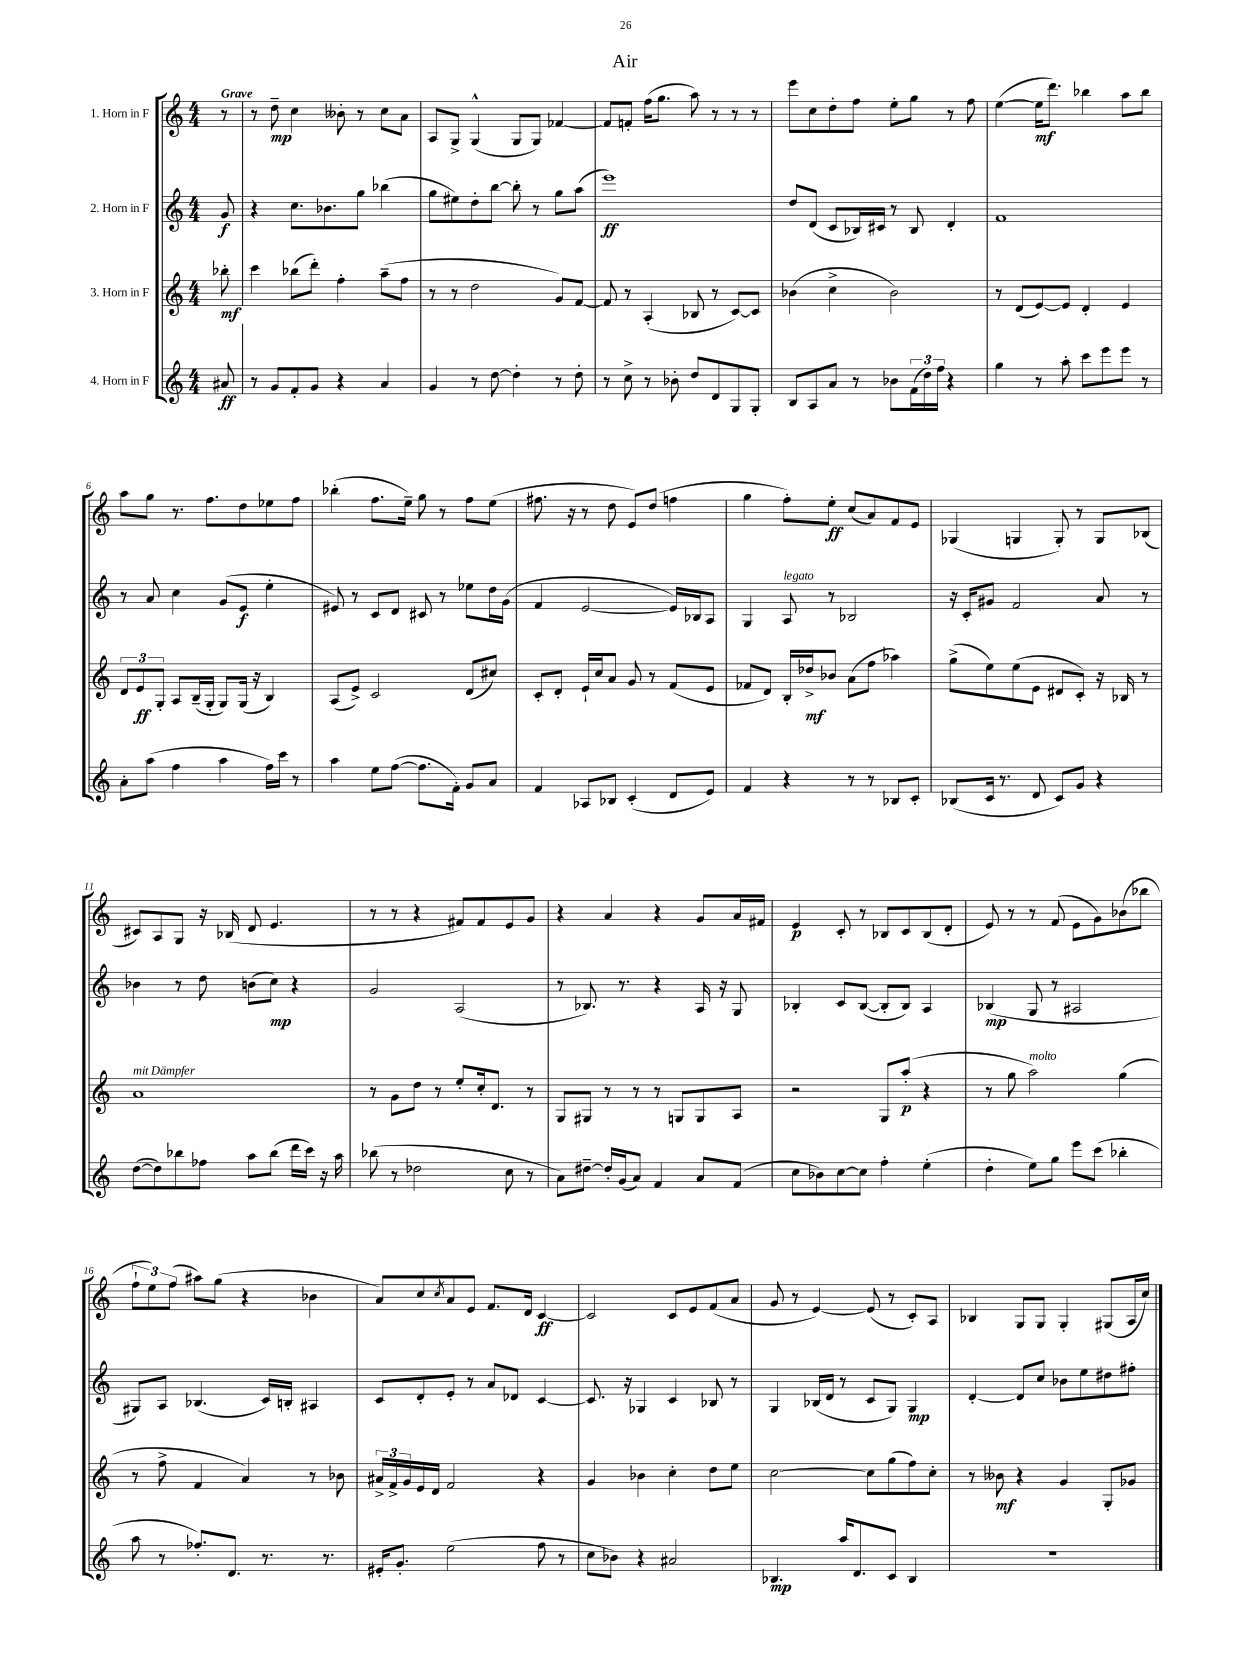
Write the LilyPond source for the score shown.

\header { title = "Air" }
<<
\new StaffGroup <<
\new Staff = "s0" \with { instrumentName = "1. Horn in F" } {
    \clef treble \key c \major \numericTimeSignature \time 4/4 \partial 8 \tempo "Grave"
    r8 |
    r8 d''8--\mp c''4 beses'8-. r8 c''8 a'8 |
    a8 g8-> g4-^( g8 g8) fes'4~ |
    fes'8 f'8-. f''16( g''8. a''8) r8 r8 r8 |
    e'''8 c''8 d''8-. f''8 e''8-. g''8 r8 f''8 |
    e''4~( e''16\mf d'''8.) bes''4 a''8 bes''8 |
    a''8 g''8 r8. f''8. d''8 ees''8 f''8 |
    bes''4-.( f''8. e''16--) g''8 r8 f''8 e''8( |
    fis''8. r16 r8 d''8 e'8) d''8( f''4 |
    g''4 f''8-.) e''8-.\ff c''8( a'8) f'8 e'8 |
    ges4( g4 g8-.) r8 g8 bes8( |
    cis'8) a8 g8 r16 bes16( d'8 e'4. |
    r8 r8 r4 fis'8) fis'8 e'8 g'8 |
    r4 a'4 r4 g'8 a'16 fis'16 |
    e'4\p c'8-. r8 bes8 c'8 bes8( d'8-. |
    e'8) r8 r8 f'8( e'8 g'8) bes'8( bes''8 |
    \tuplet 3/2 { f''8-! e''8) f''8( } ais''8) g''8( r4 bes'4 |
    a'8) c''8 \acciaccatura { c''8 } a'8 e'8 f'8. d'16 c'4~\ff |
    c'2 c'8 e'8 f'8( a'8 |
    g'8 r8 e'4~) e'8( r8 c'8-.) a8 |
    bes4 g8 g8 g4-. gis8( a16 c''16) \bar "|." |
}
\new Staff = "s1" \with { instrumentName = "2. Horn in F" } {
    \clef treble \key c \major \numericTimeSignature \time 4/4 \partial 8
    g'8\f |
    r4 c''8. bes'8. g''8 bes''4( |
    g''8 eis''8) d''8-. b''8~ b''8-. r8 g''8 a''8( |
    e'''1\ff) |
    d''8 d'8( c'8 bes16) cis'16 r8 bes8 d'4-. |
    f'1 |
    r8 a'8 c''4 g'8( e'8\f e''4-. |
    eis'8) r8 c'8 d'8 cis'8 r8 ees''8 d''16 g'16( |
    f'4 e'2~ e'16) bes16 a8 |
    g4 a8^\markup { \italic "legato" } r8 bes2 |
    r16 c'16-. gis'8 f'2 a'8 r8 |
    bes'4 r8 d''8 b'8( c''8\mp) r4 |
    g'2 a2( |
    r8 bes8.) r8. r4 a16 r16 g8 |
    bes4-. c'8 bes8~( bes8-. bes8) a4 |
    bes4\mp( g8 r8 ais2 |
    gis8) a8 bes4.( c'16) b16-. ais4 |
    c'8 d'8-. e'8-. r8 a'8 des'8 c'4~ |
    c'8. r16 ges4 c'4 bes8 r8 |
    g4 bes16( d'16 r8 c'8 g8) g4\mp |
    d'4~-. d'8 c''8 bes'8 e''8 dis''8 fis''8-. \bar "|." |
}
\new Staff = "s2" \with { instrumentName = "3. Horn in F" } {
    \clef treble \key c \major \numericTimeSignature \time 4/4 \partial 8
    bes''8-.\mf |
    c'''4 bes''8( d'''8-.) f''4-. a''8--( f''8 |
    r8 r8 d''2 g'8) f'8~ |
    f'8 r8 a4-.( bes8 r8 c'8~) c'8 |
    bes'4( c''4-> bes'2) |
    r8 d'8( e'8~) e'8 d'4-. e'4 |
    \tuplet 3/2 { d'8 e'8\ff g8-. } a8 b16--( g16-. g8) g16( r16 b4) |
    a8( e'8->) c'2 d'8( cis''8) |
    c'8-. d'8-. e'16-! c''16 a'8 g'8 r8 f'8( e'8 |
    fes'8 d'8) b16-. des''16->\mf bes'8 a'8( f''8 aes''4) |
    g''8->( e''8) e''8( e'8 dis'8 c'8-.) r16 bes16 r8 |
    a'1^\markup { \italic "mit Dämpfer" } |
    r8 g'8 d''8 r8 e''8-. c''16-. d'8. r8 |
    g8 gis8 r8 r8 r8 g8 g8 a8 |
    r2 g8 a''8-.\p( r4 |
    r8 g''8 a''2^\markup { \italic "molto" }) g''4( |
    r8 f''8-> f'4 a'4) r8 bes'8 |
    \tuplet 3/2 { ais'16-> f'16-> g'16 } e'16 d'16 f'2 r4 |
    g'4 bes'4 c''4-. d''8 e''8 |
    c''2~ c''8 g''8( f''8) c''8-. |
    r8 beses'8\mf r4 g'4 g8-. ges'8 \bar "|." |
}
\new Staff = "s3" \with { instrumentName = "4. Horn in F" } {
    \clef treble \key c \major \numericTimeSignature \time 4/4 \partial 8
    ais'8\ff |
    r8 g'8 f'8-. g'8 r4 a'4 |
    g'4 r8 d''8~ d''4-. r8 d''8-. |
    r8 c''8-> r8 bes'8-. d''8 d'8 g8 g8-. |
    b8 a8 a'8 r8 bes'8 \tuplet 3/2 { f'16( d''16) f''16 } r4 |
    g''4 r8 a''8-. c'''8 e'''8 e'''8 r8 |
    a'8-. a''8( f''4 a''4 f''16) c'''16 r8 |
    a''4 e''8 f''8~( f''8. f'16-.) g'8 a'8 |
    f'4 aes8 bes8 c'4-.( d'8 e'8) |
    f'4 r4 r8 r8 bes8 c'8-. |
    bes8( c'16 r8. d'8 c'8) g'8 r4 |
    d''8~( d''8) bes''8 fes''8 a''8 bes''8( d'''16 c'''16) r16 a''16 |
    bes''8( r8 des''2 c''8 r8 |
    a'8) dis''8~-- dis''16-. g'16( a'8) f'4 a'8 f'8( |
    c''8 bes'8) c''8~ c''8 f''4-. e''4-.( |
    d''4-. e''8) g''8 e'''8 c'''8( bes''4-. |
    a''8 r8 fes''8.-.) d'8. r8. r8. |
    eis'16-. g'8.-. e''2( f''8 r8 |
    c''8 bes'8) r4 ais'2 |
    bes4.\mp a''16 d'8. c'8 bes4 |
    R1 \bar "|." |
}
>>
>>
